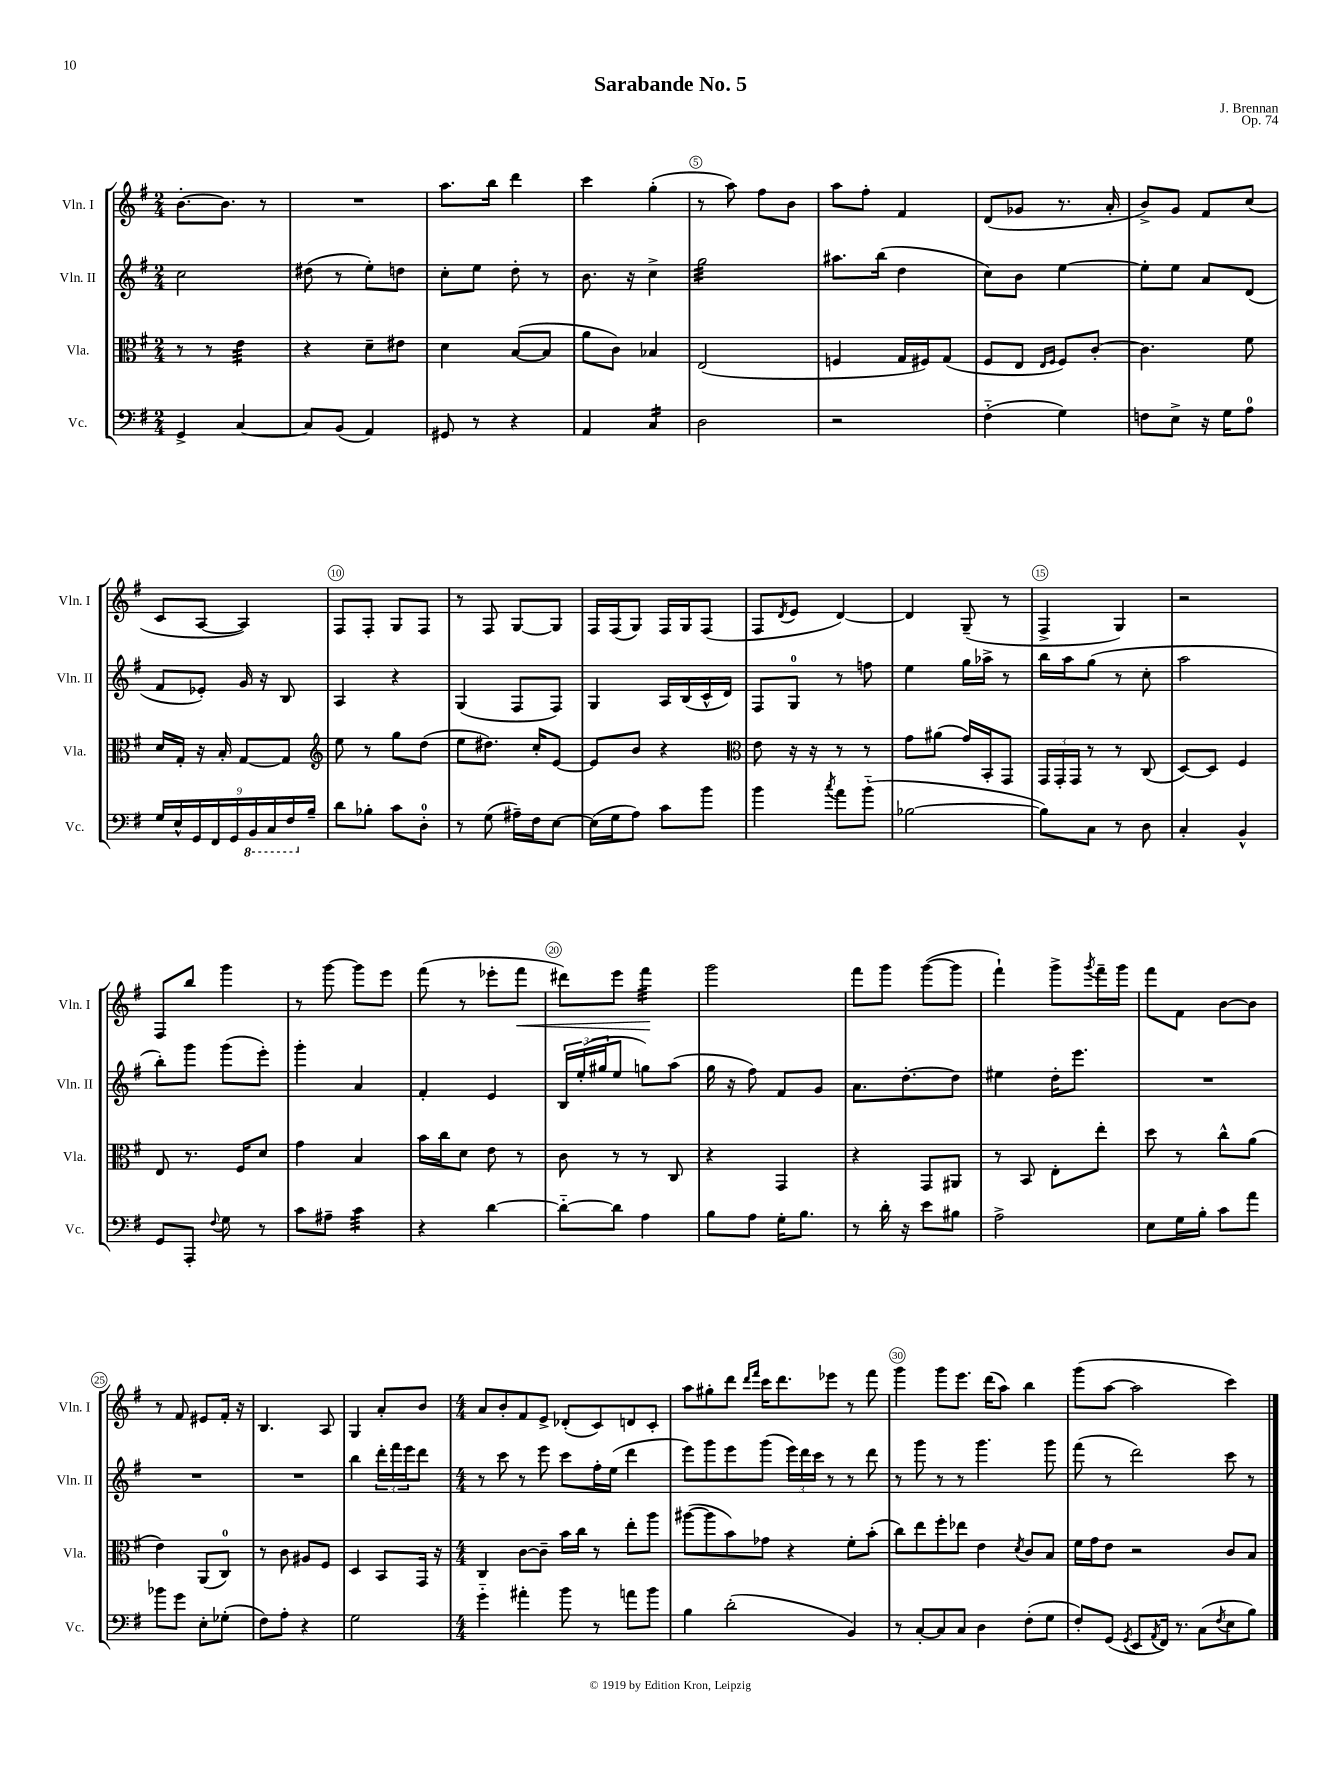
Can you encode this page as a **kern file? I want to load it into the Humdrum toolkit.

**kern	**kern	**kern	**kern
*staff4	*staff3	*staff2	*staff1
*clefF4	*clefC3	*clefG2	*clefG2
*k[f#]	*k[f#]	*k[f#]	*k[f#]
*M2/4	*M2/4	*M2/4	*M2/4
4GG^/	8r	2cc\	[8.b'\L
.	8r	.	.
.	.	.	8.b\]J
[4C/	4e\	.	.
.	.	.	8r
=	=	=	=
8C/]L	4r	(8dd#\	2r
(8BB/J	.	8r	.
4AA/)	8d~\L	8ee'\L)	.
.	8e#\J	8dd\J	.
=	=	=	=
8GG#/	4d\	8cc'\L	8.aa\L
8r	.	8ee\J	.
.	.	.	16bb\Jk
4r	([8B/L	8dd'\	4ddd\
.	8B/]J	8r	.
=	=	=	=
4AA/	8a\L	8.b\	4ccc\
.	8c\J)	.	.
.	.	16r	.
4C/	4B-/	4cc^\	(4gg'\
=	=	=	=
2D\	(2E/	2gg\	8r
.	.	.	8aa\)
.	.	.	8ff#\L
.	.	.	8b\J
=	=	=	=
2r	4F/	8.aa#\L	8aa\L
.	.	.	8ff#'\J
.	.	(16bb\Jk	.
.	16G/LL	4dd\	4f#/
.	16F#/J)	.	.
.	(8G/J	.	.
=	=	=	=
(4F#'~\	8F#/L	8cc\L)	(8d/L
.	8E/J	8b\J	8g-/J
.	16qqE/LL	.	.
.	16qqF#/JJ	.	.
4G\)	8F#/L)	[4ee\	8.r
.	[8c'/J	.	.
.	.	.	16a'/
=	=	=	=
8F\L	4.c\]	8ee'\]L	8b^/L)
8E^\J	.	8ee\J	8g/J
16r	.	8a/L	8f#/L
16G\LK	.	.	.
8A\J	8f#\	(8d/J	(8cc/J
=	=	=	=
18G/LL	16d/LL	8f#/L	8c/L
18E^^/	.	.	.
.	16G'/JJ	.	.
18GG/	.	.	.
.	16r	8e-'/J)	[8A/J
18FF#/	.	.	.
.	16B'/	.	.
18GG/	.	.	.
.	[8G/L	16g/	4A/])
18BBB/	.	.	.
.	.	16r	.
18CC/	.	.	.
.	8G/]J	8B/	.
18FF#/	.	.	.
18B~/JJ	.	.	.
=	=	=	=
*	*clefG2	*	*
8d\L	8ee\	4A/	8F#/L
8B-'\J	8r	.	8F#'/J
8c\L	8gg\L	4r	8G/L
8D'\J	(8dd\J	.	8F#/J
=	=	=	=
8r	8ee\L	(4G/	8r
(8G\	8.dd#\J)	.	8F#/
16A#~\LL)	.	8F#/L	[8G/L
16F#\J	16cc'/LK	.	.
[8E\J	[8e/J	8F#/J)	8G/]J
=	=	=	=
(16E\]LL	8e/]L	4G/	16F#/LL
16G\J	.	.	(16F#/J
8A\J)	8b/J	.	8G/J)
8c\L	4r	16A/LL	16F#/LL
.	.	(16B/	16G/J
8b\J	.	16c^^/	(8F#/J
.	.	16d/JJ)	.
=	=	=	=
*	*clefC3	*	*
4b\	8e\	8F#/L	8F#/L
.	.	.	8qd/
.	16r	8G/J	8e/J
.	16r	.	.
8qcc/	.	.	.
8a\L	8r	8r	[4d/)
(8b'~\J	8r	8ff\	.
=	=	=	=
[2B-\	8g\L	4ee\	4d/]
.	(8a#\J	.	.
.	16g/LL)	16gg\LL	(8G~/
.	16BB'/J	16aa-^\JJ	.
.	8GG/J	8r	8r
=	=	=	=
8B-\]L)	24GG/LL	16bb\LL	4F#^/
.	24GG'/	.	.
.	.	16aa\J	.
.	24GG/JJ	.	.
8C\J	8r	(8gg\J	.
8r	8r	8r	4G/)
8D\	(8C/	8cc'\	.
=	=	=	=
4C'/	[8D/L)	2aa\	2r
.	8D/]J	.	.
4BB^^/	4F#/	.	.
=	=	=	=
8GG/L	8E/	8bb'\L)	8F#/L
8AAA'/J	8.r	8ggg\J	8bb/J
8qqF#/	.	.	.
8G\	.	(8ggg\L	4ggg\
.	16F#/LK	.	.
8r	8d/J	8eee'\J)	.
=	=	=	=
8c\L	4g\	4ggg'\	8r
8A#~\J	.	.	[8ggg\
4c\	4B/	4a/	8ggg\]L
.	.	.	8eee\J
=	=	=	=
4r	16b\LL	4f#'/	(8fff#\
.	16cc\J	.	.
.	8d\J	.	8r
[4d\	8e\	4e/	8eee-'\L
.	8r	.	8fff#\J
=	=	=	=
8d'~\_L	8c\	24B/LL	8ddd#\L)
.	.	(24ee'/	.
.	.	24gg#/J	.
8d\]J	8r	8ee/J	8eee\J
4A\	8r	8gg\L)	4fff#\
.	8C/	(8aa\J	.
=	=	=	=
8B\L	4r	16gg\	2ggg\
.	.	16r	.
8A\J	.	8ff#\)	.
16G'\LK	4GG/	8f#/L	.
8.B\J	.	.	.
.	.	8g/J	.
=	=	=	=
8r	4r	8.a\L	8fff#\L
16d'\	.	.	8ggg\J
16r	.	[8.dd'\	.
8e\L	8GG/L	.	([8ggg\L
8B#\J	8AA#/J	8dd\]J	8ggg\]J
=	=	=	=
2A^\	8r	4ee#\	4fff#`\)
.	8BB/	.	.
.	8E'\L	16dd'\LK	8ggg^\L
.	.	8.eee\J	.
.	.	.	8qggg/
.	8ee'\J	.	16fff#~\L
.	.	.	16ggg\JJ
=	=	=	=
8E\L	8dd\	2r	8fff#\L
16G\L	8r	.	8f#\J
16B'\JJ	.	.	.
8c\L	8cc^^\L	.	[8b\L
8a\J	(8a\J	.	8b\]J
=	=	=	=
8b-\L	4e\)	2r	8r
8g\J	.	.	8f#/
8E'\L	(8AA/L	.	8e#/L
(8G-'\J	8C/J)	.	16f#'/Jk
.	.	.	16r
=	=	=	=
8F#\L)	8r	2r	4.B/
8A'\J	8c\	.	.
4r	8A#/L	.	.
.	8F#/J	.	8A/
=	=	=	=
2G\	4D/	4bb\	4G/
.	8BB/L	24ddd'\LL	8a'/L
.	.	24fff#\	.
.	.	24eee\J	.
.	16GG/Jk	8ddd\J	8b/J
.	16r	.	.
=	=	=	=
*M4/4	*M4/4	*M4/4	*M4/4
4g'~\	4C/	8r	8a/L
.	.	8ccc\	8b'/
4a#'\	[8c\L	8r	8f#/
.	8c~\]J	8eee\	8e^/J
8b\	16b\LL	8ccc\L	(8d-'/L
.	16cc\JJ	.	.
8r	8r	16ff#'\L	8c/)
.	.	(16ee\JJ	.
8a\L	8ee'\L	4ddd\	8d/
8b\J	8aa\J	.	8c'/J
=	=	=	=
4B\	([8aa#\L	8eee\L)	8aa\L
.	8aa#\]	8ggg\	8gg#'\
(2d'\	8b\)	8eee\	8ddd\J
.	.	.	16qqddd/LL
.	.	.	16qqfff#/JJ
.	8g-\J	(8ggg\J	16ccc\LK
.	.	.	8.ddd\
.	4r	24eee\LL)	.
.	.	24ddd\	.
.	.	24ccc\JJ	.
.	.	8r	8eee-\J
4BB/)	8f#'\L	8r	8r
.	(8b'\J	8ddd\	8fff#\
=	=	=	=
8r	8cc\L)	8r	4ggg\
[8C'/L	8ee\	8ggg\	.
8C/]	8ff#'\	8r	8ggg\L
8C/J	8ee-\J	8r	8.eee\J
4D\	4e\	4.ggg\	.
.	.	.	(16ddd\LK
.	.	.	8aa\J)
.	8qd/	.	.
(8F#'\L	8c/L	.	4bb\
8G\J	8B/J	8ggg\	.
=	=	=	=
8F#'/L)	16f#\LL	(8fff#\	(8ggg\L
.	16g\J	.	.
(8GG/J	8e\J	8r	[8aa\J
8qGG/	.	.	.
8EE/L	2r	2ddd\)	2aa\]
8qAA/	.	.	.
16FF#/Jk)	.	.	.
8.r	.	.	.
(8C\L	.	.	.
8qF#/	.	.	.
8E\	8c/L	8ccc\	4ccc\)
8B\J)	8B/J	8r	.
==	==	==	==
*-	*-	*-	*-
